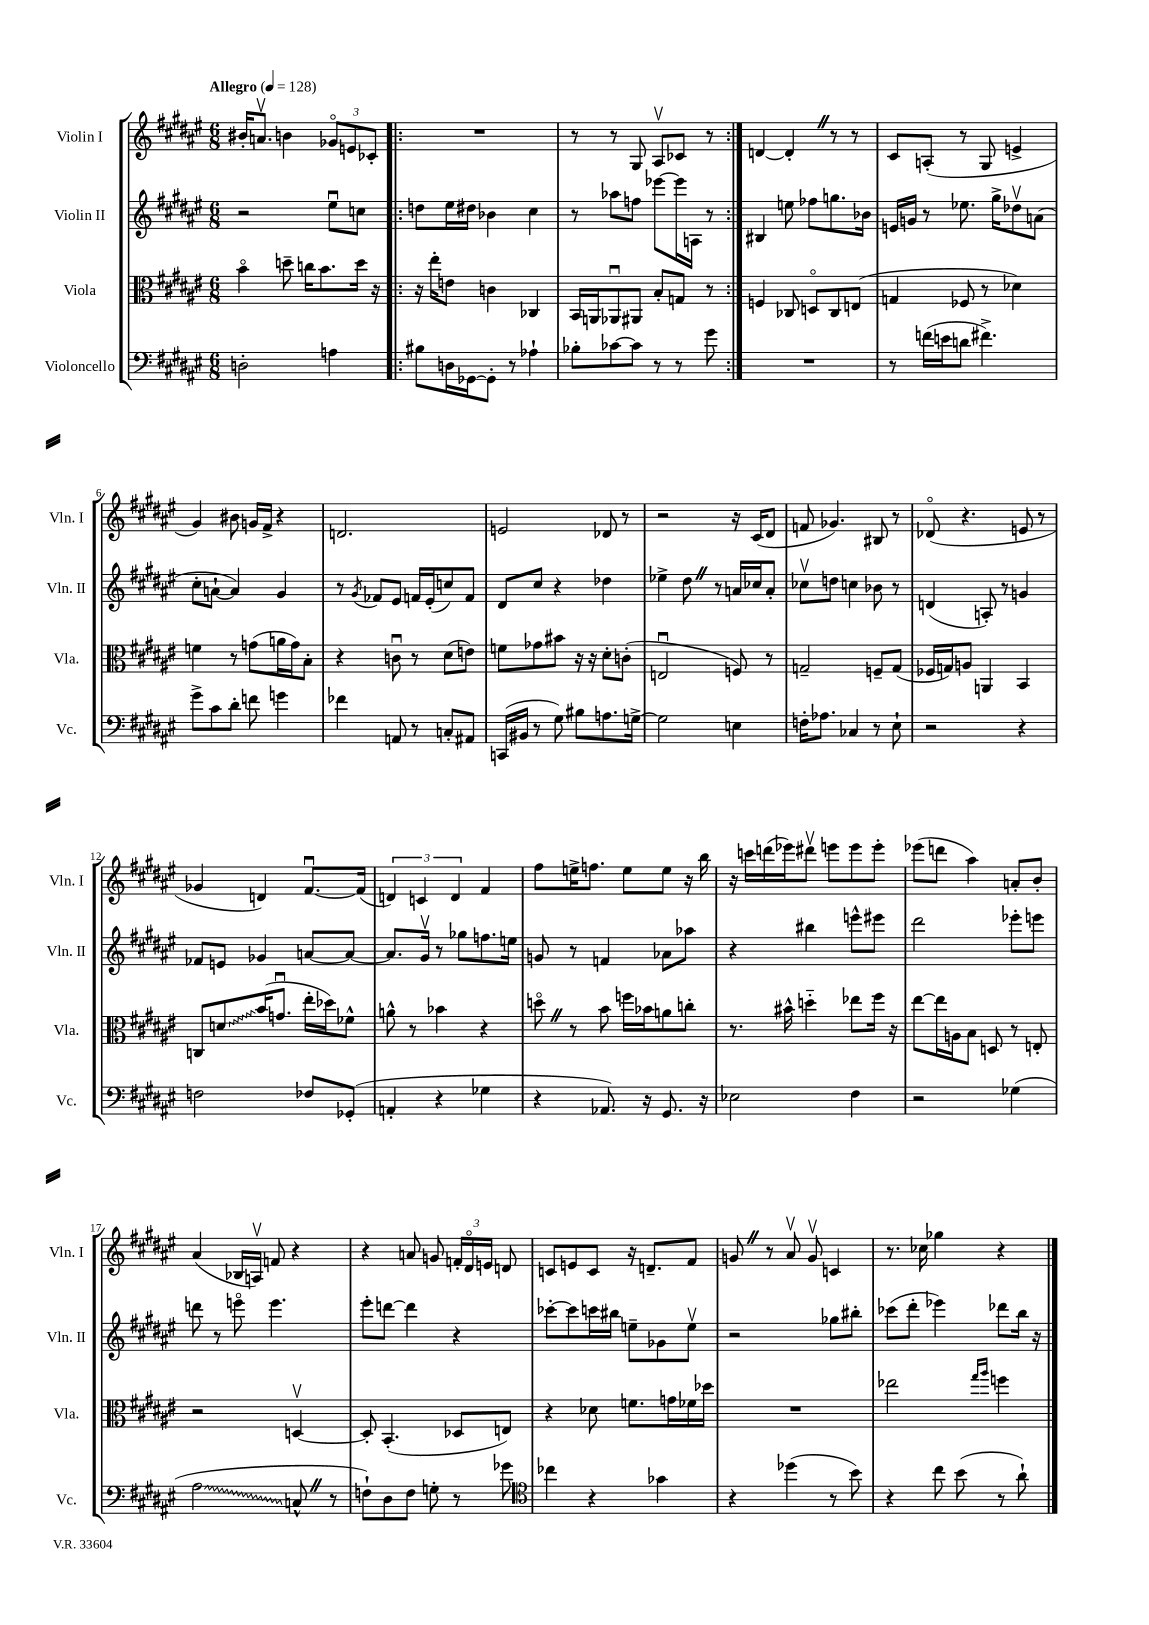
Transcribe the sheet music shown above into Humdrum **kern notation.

**kern	**kern	**kern	**kern
*staff4	*staff3	*staff2	*staff1
*clefF4	*clefC3	*clefG2	*clefG2
*k[f#c#g#d#a#e#]	*k[f#c#g#d#a#e#]	*k[f#c#g#d#a#e#]	*k[f#c#g#d#a#e#]
*M6/8	*M6/8	*M6/8	*M6/8
*MM128	*MM128	*MM128	*MM128
2D'\	4bo\	2r	16b#'/LK
.	.	.	8.av/J
.	8dd~\	.	4b\
.	16cc\LK	.	.
.	8.b\	.	.
4A\	.	8ee#u\L	12g-o/L
.	.	.	12e/
.	16dd\Jk	8cc\J	.
.	.	.	12c-'/J
.	16r	.	.
=!|:	=!|:	=!|:	=!|:
8B#\L	16r	8dd\L	2.r
.	16ee#'\LK	.	.
16D\L	8e\J	16ee#\L	.
[16GG-\J	.	16dd#\JJ	.
8GG-'\]J	4c\	4b-\	.
8r	.	.	.
4A-`\	4C-/	4cc#\	.
=	=	=	=
8B-'\L	16BB/LL	8r	8r
.	16AA/J	.	.
[8c-\	8AA-u/	8aa-\L	8r
8c-\]J	8AA#/J	8ff\J	8G#/
8r	8B'/L	[8eee-\L	8A#v/L
8r	8G/J	16eee-\]L	8c-/J
.	.	16A\JJ	.
8g#\	8r	8r	8r
=:|!	=:|!	=:|!	=:|!
2.r	4F/	4B#/	[4d/
.	8C-/	8ee\	4d'/]
.	8Do/L	8ff-\L	.
.	8C-/	8.gg\	8r
.	(8E/J	.	8r
.	.	16b-\Jk	.
=	=	=	=
8r	4G/	16e/LL	8c#/L
.	.	16g/JJ	.
(16f\LL	.	8r	(8A'/J
16e\J	.	.	.
8d\J	8F-/	8.ee-\	8r
4.f#^\)	8r	.	8G#/
.	.	16gg#^\LK	.
.	4d-\)	8dd-v\	4e^/
.	.	(8a\J	.
=	=	=	=
8g#^\L	4f\	8cc#'\L	4g#/)
8c#\	.	[8a`\J	.
8d#'\J	8r	4a/])	8b#\
8f\	(8g\L	.	16g/LL
.	.	.	16f#^/JJ
4g\	16a\L	4g#/	4r
.	16g\J)	.	.
.	8B'\J	.	.
=	=	=	=
4f-\	4r	8r	2.d/
.	.	8qg#/	.
.	.	8f-/L	.
8AA/	8cu\	8e#/J	.
8r	8r	16f/LL	.
.	.	(16e#'/J	.
8C'/L	(8d#\L	8cc/)	.
8AA#/J	8e\J)	8f/J	.
=	=	=	=
(16CC/LL	8f\L	8d#/L	2e/
16BB#/JJ	.	.	.
8r	8g-\	8cc#/J	.
8G#\)	8b#\J	4r	.
8B#\L	16r	.	.
.	16r	.	.
8.A\	8d#'\L	4dd-\	8d-/
.	(8c'\J	.	8r
[16G^\Jk	.	.	.
=	=	=	=
2G\]	2Eu/	4ee-^\	2r
.	.	8dd#\	.
.	.	8r	.
4E\	8F/)	16a/LL	16r
.	.	16cc-/J	(16c#/LK
.	8r	8a'/J	8d#/J
=	=	=	=
16F'\LK	2G~/	8cc-v\L	8f/
8.A-\J	.	.	.
.	.	8dd\J	4.g-/)
4C-/	.	4cc\	.
8r	8F~/L	8b-\	8B#/
8E#`\	(8G/J	8r	8r
=	=	=	=
2r	16F-/LL	(4d/	(8d-o/
.	16G/J)	.	.
.	8A/J	.	4.r
.	4AA/	8A'/)	.
.	.	8r	.
4r	4BB/	4g/	8e/
.	.	.	8r
=	=	=	=
2F\	8C/L	8f-/L	4g-/
.	8d/	8e/J	.
.	(16b/K	4g-/	4d/)
.	8.gu/J	.	.
8F-/L	16ee#'\LL	[8a/L	[8.f#u/L
.	16dd-\J)	.	.
(8GG-'/J	8f-^^\J	8a/_J	.
.	.	.	(16f#/]Jk
=	=	=	=
4AA'/	8a^^\	8.a/]L	6d/)
.	8r	.	.
.	.	.	6c/
.	.	16g#v/Jk	.
4r	4b-\	8r	.
.	.	.	6d/
.	.	8gg-\L	.
4G-\	4r	8.ff\	4f#/
.	.	16ee\Jk	.
=	=	=	=
4r	8ddo\	8g/	8ff#\L
.	8r	8r	16ee^\K
.	.	.	8.ff\J
8.AA-/)	8b\	4f/	.
.	16ff\LL	.	8ee\L
16r	16b-\J	.	.
8.GG#/	8a\	8a-\L	8ee\J
.	8cc'\J	8aa-\J	16r
16r	.	.	16bb\
=	=	=	=
2E-\	8.r	4r	16r
.	.	.	16ccc\LL
.	.	.	(16ddd\
.	16b#^^\	.	16eee-\J)
.	4dd'~\	4bb#\	8ddd#v\J
.	.	.	8eee\L
4F#\	8ee-\L	8eee^^\L	8eee\
.	16ff#\Jk	8eee#\J	8eee'\J
.	16r	.	.
=	=	=	=
2r	[8ee#\L	2ddd#\	(8eee-\L
.	16ee#\]L	.	8ddd\J
.	16A\J	.	.
.	8B\J	.	4aa#\)
.	8D/	.	.
(4G-\	8r	8eee-'\L	8a'/L
.	8E'/	8eee\J	8b'/J
=	=	=	=
2A#\	2r	8ddd\	(4a#/
.	.	8r	.
.	.	8eeeo\	16B-/LL
.	.	.	16Av/JJ)
.	.	4.eee\	8f/
8C^^/	[4Dv/	.	4r
8r	.	.	.
=	=	=	=
8F`\L)	8D'/]	8eee#'\L	4r
8D#\	(4.BB'/	[8ddd\J	.
8F\J	.	4ddd\]	8a/
8G'\	.	.	8g/
8r	8D-/L	4r	24f'/LL
.	.	.	24d#o/
.	.	.	24e/JJ
8g-\	8E/J)	.	8d/
=	=	=	=
*clefC4	*	*	*
4cc-\	4r	[8ccc-'\L	8c/L
.	.	8ccc-\]	8e/
4r	8d-\	16ccc\L	8c/J
.	.	16bb#\JJ	.
.	8.f\L	8ee~\L	16r
.	.	.	8.d~/L
4g-\	.	8g-\	.
.	16g\L	.	.
.	16f-\	8eev\J	8f#/J
.	16dd-\JJ	.	.
=	=	=	=
4r	2.r	2r	8g/
.	.	.	8r
(4dd-\	.	.	8a#v/
.	.	.	8gv/
8r	.	8gg-\L	4c/
8b\)	.	8bb#'\J	.
=	=	=	=
4r	2ee-\	(8ccc-\L	8.r
.	.	8ddd#'\J	.
.	.	.	16cc-\
8cc#\	.	4eee-\)	4gg-\
(8b\	.	.	.
.	16qqgg#/LL	.	.
.	16qqaa#/JJ	.	.
8r	4ff\	8ddd-\L	4r
8a#`\)	.	16bb\Jk	.
.	.	16r	.
==	==	==	==
*-	*-	*-	*-
